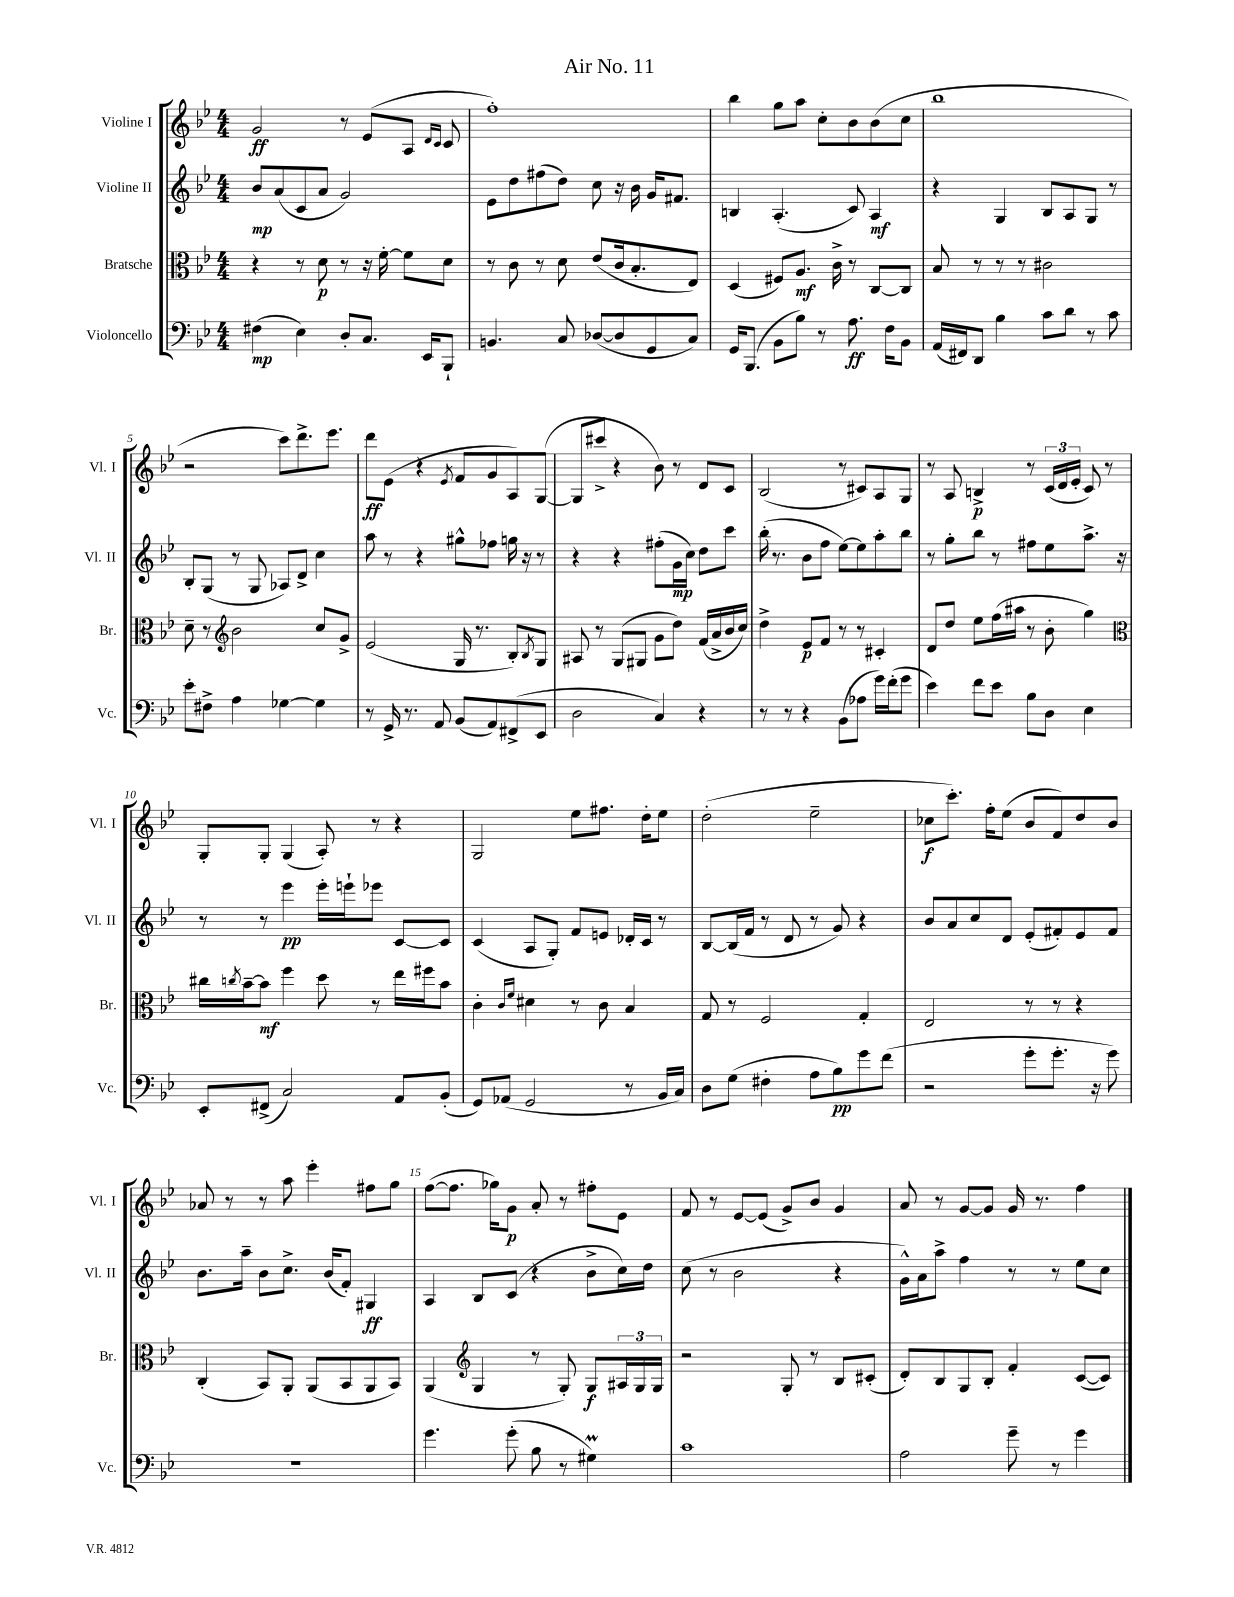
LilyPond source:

\header { title = "Air No. 11" }
<<
\new StaffGroup <<
\new Staff = "s0" \with { instrumentName = "Violine I" shortInstrumentName = "Vl. I" } {
    \clef treble \key bes \major \numericTimeSignature \time 4/4
    g'2\ff r8 ees'8( a8 \grace { d'16 c'16 } c'8 |
    f''1-.) |
    bes''4 g''8 a''8 c''8-. bes'8 bes'8( c''8 |
    bes''1 |
    r2 c'''8) d'''8.-> ees'''8. |
    d'''8\ff ees'8( r4 \acciaccatura { ees'8 } f'8 g'8 a8) g8~( |
    g8 cis'''8-> r4 bes'8) r8 d'8 c'8 |
    bes2( r8 cis'8) a8 g8 |
    r8 a8 b4->\p r8 \tuplet 3/2 { c'16( d'16 ees'16-. } c'8) r8 |
    g8-. g8-. g4( a8-.) r8 r4 |
    g2 ees''8 fis''8. d''16-. ees''8 |
    d''2-.( ees''2-- |
    ces''8\f c'''8.-.) f''16-. ees''8( bes'8 f'8) d''8 bes'8 |
    aes'8 r8 r8 a''8 ees'''4-. fis''8 g''8 |
    f''8~( f''8. ges''16) g'8\p a'8-. r8 fis''8-. ees'8 |
    f'8 r8 ees'8~ ees'8( g'8->) bes'8 g'4 |
    a'8 r8 g'8~ g'8 g'16 r8. f''4 \bar "|." |
}
\new Staff = "s1" \with { instrumentName = "Violine II" shortInstrumentName = "Vl. II" } {
    \clef treble \key bes \major \numericTimeSignature \time 4/4
    bes'8\mp a'8( c'8 a'8 g'2) |
    ees'8 d''8 fis''8( d''8) c''8 r16 bes'16 g'16 fis'8. |
    b4 a4.-.( c'8) a4\mf |
    r4 g4 bes8 a8 g8 r8 |
    bes8-. g8( r8 g8 aes8) d'8-> c''4 |
    a''8 r8 r4 gis''8-^ fes''8 g''16 r16 r8 |
    r4 r4 fis''8-.( g'16\mp c''16) d''8 c'''8 |
    bes''16-.( r8. bes'8 f''8 ees''8~) ees''8 a''8-. bes''8 |
    r8 g''8-. bes''8 r8 fis''8 ees''8 a''8.-> r16 |
    r8 r8 ees'''4\pp ees'''16-. e'''16-! ees'''8 c'8~ c'8 |
    c'4( a8 g8-.) f'8 e'8 des'16-. c'16 r8 |
    bes8~ bes16( f'16 r8 d'8 r8 g'8) r4 |
    bes'8 a'8 c''8 d'8 ees'8-.( fis'8-.) ees'8 fis'8 |
    bes'8. a''16-- bes'8 c''8.-> bes'16( f'8-.) gis4\ff |
    a4 bes8 c'8( r4 bes'8-> c''16) d''16 |
    c''8( r8 bes'2 r4 |
    g'16-^) a'16 a''8-> f''4 r8 r8 ees''8 c''8 \bar "|." |
}
\new Staff = "s2" \with { instrumentName = "Bratsche" shortInstrumentName = "Br." } {
    \clef alto \key bes \major \numericTimeSignature \time 4/4
    r4 r8 d'8\p r8 r16 f'16~-. f'8 d'8 |
    r8 c'8 r8 d'8 ees'8( c'16 bes8.-. ees8) |
    d4( fis8) a8.\mf c'16-> r8 c8~ c8 |
    bes8 r8 r8 r8 cis'2 |
    d'8-- r8 \clef treble bes'2 c''8 g'8-> |
    ees'2( g16 r8. bes8-.) \acciaccatura { bes8 } g8 |
    ais8 r8 g8( gis8 g'8 d''8) f'16( a'16-> bes'16 c''16) |
    d''4-> ees'8\p f'8 r8 r8 cis'4-. |
    d'8 d''8 ees''8 f''16( ais''16 r8 bes'8-. g''4) |
    \clef alto cis''16 \acciaccatura { c''8 } bes'16~-- bes'8\mf f''4 d''8 r8 ees''16 fis''16 bes'8 |
    c'4-. \grace { c'16 f'16 } dis'4 r8 c'8 bes4 |
    g8 r8 f2 g4-. |
    ees2 r8 r8 r4 |
    c4-.( bes,8) a,8-. a,8( bes,8 a,8 bes,8) |
    a,4( \clef treble g4 r8 g8-.) g8\f \tuplet 3/2 { ais16 g16 g16 } |
    r2 g8-. r8 bes8 cis'8-.( |
    d'8-.) bes8 g8 bes8-. f'4-. c'8~( c'8) \bar "|." |
}
\new Staff = "s3" \with { instrumentName = "Violoncello" shortInstrumentName = "Vc." } {
    \clef bass \key bes \major \numericTimeSignature \time 4/4
    fis4\mp( ees4) d8-. c8. ees,16 bes,,8-! |
    b,4. c8 des8~( des8 g,8 c8) |
    g,16 bes,,8.( bes,8 bes8) r8 a8.\ff f16 bes,8 |
    a,16( fis,16) d,8 bes4 c'8 d'8 r8 c'8 |
    ees'8-. fis8-> a4 ges4~ ges4 |
    r8 g,16-> r8. a,8 bes,8( a,8) fis,8->( ees,8 |
    d2 c4) r4 |
    r8 r8 r4 bes,8( aes8 g'16) f'16-.( g'8 |
    ees'4) f'8 ees'8 bes8 d8 ees4 |
    ees,8-. fis,8->( c2) a,8 bes,8-.( |
    g,8) aes,8( g,2 r8 bes,16 c16) |
    d8 g8( fis4-. a8 bes8\pp) g'8 f'8( |
    r2 g'8-. g'8.-. r16 g'8) |
    R1 |
    g'4. g'8-.( bes8 r8 gis4\prall) |
    c'1 |
    a2 g'8-- r8 g'4 \bar "|." |
}
>>
>>
\layout { \context { \Score \override BarNumber.break-visibility = ##(#f #t #t) barNumberVisibility = #(every-nth-bar-number-visible 5) } }
